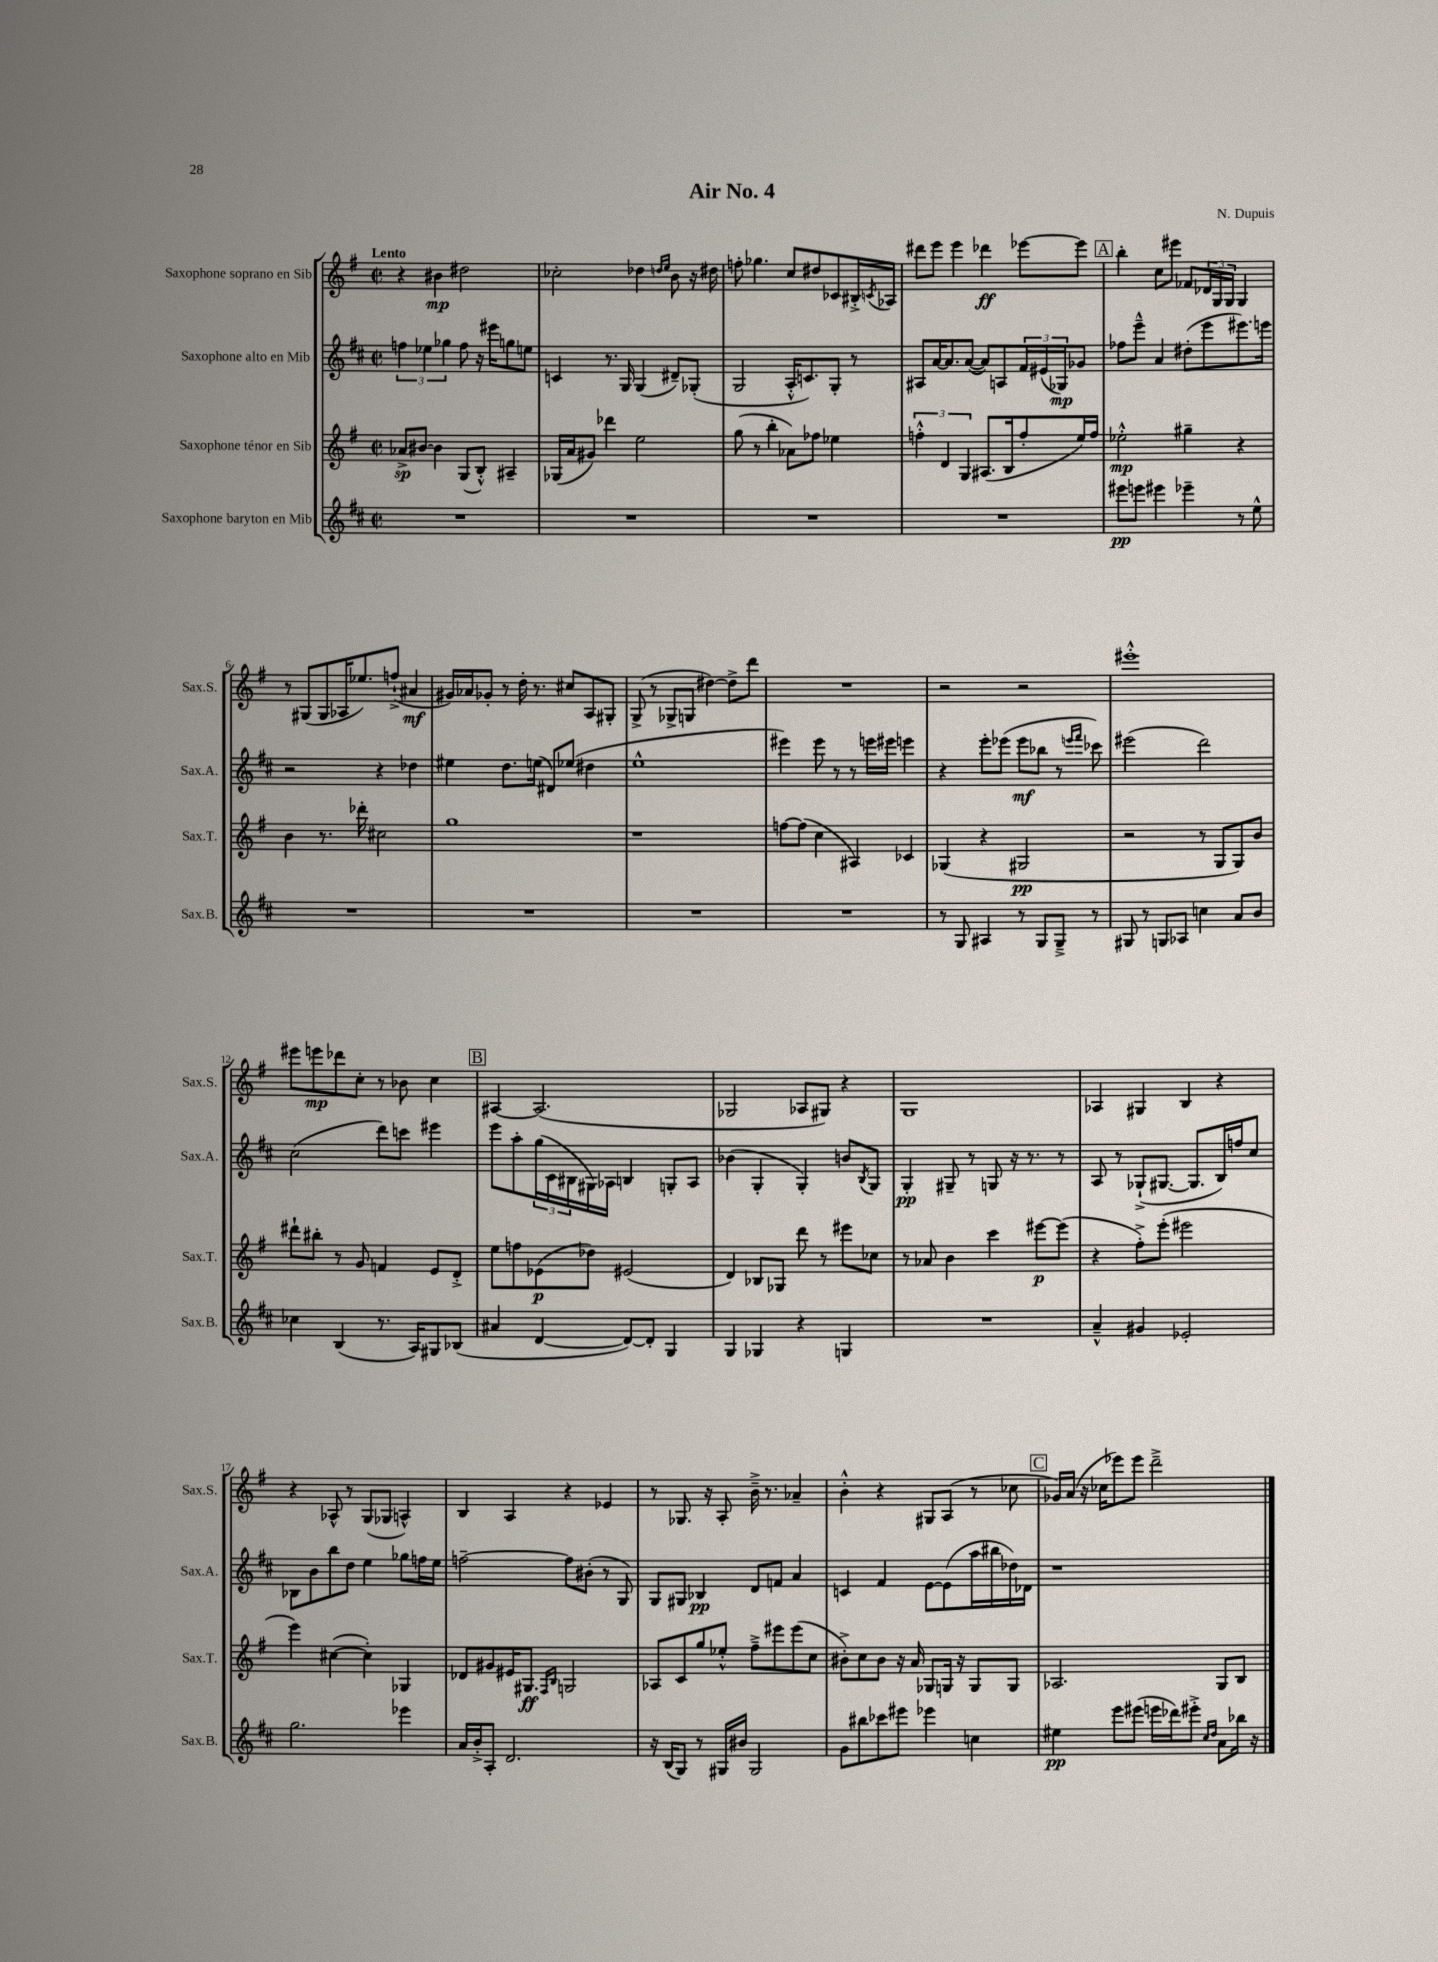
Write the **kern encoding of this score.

**kern	**dynam	**kern	**dynam	**kern	**dynam	**kern	**dynam
*part4	*part4	*part3	*part3	*part2	*part2	*part1	*part1
*staff4	*staff4	*staff3	*staff3	*staff2	*staff2	*staff1	*staff1
*I"Saxophone baryton en Mib	*	*I"Saxophone ténor en Sib	*	*I"Saxophone alto en Mib	*	*I"Saxophone soprano en Sib	*
*I'Sax.B.	*	*I'Sax.T.	*	*I'Sax.A.	*	*I'Sax.S.	*
*clefG2	*	*clefG2	*	*clefG2	*	*clefG2	*
*k[f#c#]	*	*k[f#]	*	*k[f#c#]	*	*k[f#]	*
*M2/2	*	*M2/2	*	*M2/2	*	*M2/2	*
*met(c|)	*	*met(c|)	*	*met(c|)	*	*met(c|)	*
=1	=1	=1	=1	=1	=1	=1	=1
!	!	!	!	!	!	!LO:TX:a:B:t=Lento	!
1r	.	8a-X^/L	sp	6ffn\	.	4r	.
.	.	[8b#X/J	.	.	.	.	.
.	.	.	.	6ee-X\	.	.	.
.	.	4b#\]	.	.	.	4b#X\	mp
.	.	.	.	6gg-X\	.	.	.
.	.	(8G/L	.	8ff\	.	2dd#X\	.
.	.	8B'^^/J)	.	16r	.	.	.
.	.	.	.	16eee#X\KL	.	.	.
.	.	4A#X~/	.	8ggn\	.	.	.
.	.	.	.	8een\J	.	.	.
=2	=2	=2	=2	=2	=2	=2	=2
1r	.	(16G-X/LL	.	4cn/	.	2cc-X'\	.
.	.	16a/J	.	.	.	.	.
.	.	8g#X/J)	.	.	.	.	.
.	.	4ddd-X\	.	8.r	.	.	.
.	.	.	.	16G/	.	.	.
.	.	2ee\	.	(4G/	.	4dd-X\	.
.	.	.	.	.	.	16qqddn/LL	.
.	.	.	.	.	.	16qqee/JJ	.
.	.	.	.	8d#X~/L)	.	8b\	.
.	.	.	.	(8G-X'/J	.	16r	.
.	.	.	.	.	.	16dd#X\	.
=3	=3	=3	=3	=3	=3	=3	=3
1r	.	(8gg\	.	2G/	.	8ffn'\	.
.	.	8r	.	.	.	4.gg-X\	.
.	.	4bb'\	.	.	.	.	.
.	.	8a-X\L)	.	16A'^^/KL	.	8cc/L	.
.	.	.	.	8.cn/)	.	.	.
.	.	8ff-X\J	.	.	.	8dd#X/	.
.	.	4ee-X\	.	8G'/J	.	8c-X/	.
.	.	.	.	8r	.	16B#X'^/L	.
.	.	.	.	.	.	8qcn/	.
.	.	.	.	.	.	16A-X/JJ	.
=4	=4	=4	=4	=4	=4	=4	=4
1r	.	6ffn'^^\	.	8A#X/L	.	8ddd#X\L	.
.	.	.	.	[16a/K	.	8eee\J	.
.	.	6d/	.	.	.	.	.
.	.	.	.	8.a/]	.	.	.
.	.	.	.	.	.	4eee\	.
.	.	6G/	.	.	.	.	.
.	.	.	.	([8a/J	.	.	.
.	.	(8.A#X/L	.	8a/L])	.	4ddd-X\	ff
.	.	.	.	8An/	.	.	.
.	.	16B/k	.	.	.	.	.
.	.	8ff'/	.	24f#/L	.	[8eee-X\L	.
.	.	.	.	(24e#X/	.	.	.
.	.	.	.	24G-X/J)	mp	.	.
.	.	16ee/L)	.	8g-X/J	.	8eee-\J]	.
.	.	16ff/JJ	.	.	.	.	.
!!LO:REH:place=s1:t=A
=5	=5	=5	=5	=5	=5	=5	=5
8eee#X\L	pp	2ee-X'^^\	mp	8ff-X\L	.	4bb'\	.
8eeen\J	.	.	.	8eee~^^\J	.	.	.
4eee#X\	.	.	.	4a/	.	8cc\L	.
.	.	.	.	.	.	8eee#X\J	.
4eee-X~\	.	4gg#X~\	.	(8dd#X'\L	.	8f-X/L	.
.	.	.	.	8eee\	.	24d-X/L	.
.	.	.	.	.	.	24G/	.
.	.	.	.	.	.	24G/JJ	.
8r	.	4r	.	8.eee#X\)	.	4G/	.
8ee^^\	.	.	.	.	.	.	.
.	.	.	.	16eeen\Jk	.	.	.
!!LO:LB:g=z
=6	=6	=6	=6	=6	=6	=6	=6
1r	.	4b\	.	2r	.	8r	.
.	.	.	.	.	.	(8G#X/L	.
.	.	8.r	.	.	.	8G#/	.
.	.	.	.	.	.	16A-X/K	.
.	.	16ddd-X'\	.	.	.	8.ee-X/)	.
.	.	2cc#X\	.	4r	.	.	.
.	.	.	.	.	.	(8ffn`^/J	.
.	.	.	.	4dd-X\	.	4a#X/	mf
=7	=7	=7	=7	=7	=7	=7	=7
1r	.	1gg	.	4ee#X\	.	16g#X/LL)	.
.	.	.	.	.	.	16a-X/J	.
.	.	.	.	.	.	8g-X'/J	.
.	.	.	.	8.dd\L	.	8r	.
.	.	.	.	.	.	16dd'\	.
.	.	.	.	(16een\Jk	.	8.r	.
.	.	.	.	8d#X/L)	.	.	.
.	.	.	.	(8ee-X/J	.	8cc#X/L	.
.	.	.	.	4dd#X\	.	8A/	.
.	.	.	.	.	.	8G#X'/J	.
=8	=8	=8	=8	=8	=8	=8	=8
1r	.	1r	.	1ee^^	.	(8G^/	.
.	.	.	.	.	.	8r	.
.	.	.	.	.	.	8G-X^/L	.
.	.	.	.	.	.	8Gn/J	.
.	.	.	.	.	.	[4dd#X\)	.
.	.	.	.	.	.	8dd#^\L]	.
.	.	.	.	.	.	8ddd\J	.
=9	=9	=9	=9	=9	=9	=9	=9
1r	.	[8ffn\L	.	4eee#X\)	.	1r	.
.	.	(8ff\J]	.	.	.	.	.
.	.	4cc\	.	8eee#\	.	.	.
.	.	.	.	8r	.	.	.
.	.	4A#X/)	.	8r	.	.	.
.	.	.	.	16eeen\LL	.	.	.
.	.	.	.	16eee#X\JJ	.	.	.
.	.	4c-X/	.	4eeen\	.	.	.
=10	=10	=10	=10	=10	=10	=10	=10
8r	.	(4G-X/	.	4r	.	2r	.
8G/	.	.	.	.	.	.	.
4A#X/	.	4r	.	8eee'\L	.	.	.
.	.	.	.	(8eee-X\J	.	.	.
8r	.	2G#X/	pp	8eee-\L	mf	2r	.
8G/L	.	.	.	8bb-X\J	.	.	.
8G~^/J	.	.	.	8r	.	.	.
.	.	.	.	16qqeeen/LL	.	.	.
.	.	.	.	16qqfff#/JJ	.	.	.
8r	.	.	.	8ccc-X\)	.	.	.
=11	=11	=11	=11	=11	=11	=11	=11
8G#X/	.	2r	.	(2eee#X\	.	1eee#X'^^	.
8r	.	.	.	.	.	.	.
8Gn/L	.	.	.	.	.	.	.
8A-X/J	.	.	.	.	.	.	.
4ccn\	.	8r	.	2ddd\)	.	.	.
.	.	8G/L	.	.	.	.	.
8a/L	.	8G/)	.	.	.	.	.
8b/J	.	8b/J	.	.	.	.	.
!!LO:LB:g=z
=12	=12	=12	=12	=12	=12	=12	=12
4cc-X\	.	8ddd#X`\L	.	(2cc#\	.	8eee#X\L	.
.	.	8bb#X'\J	.	.	.	8eeen\	mp
(4B/	.	8r	.	.	.	8ddd-X\	.
.	.	8g/	.	.	.	8cc'\J	.
8.r	.	4fn/	.	8ddd\L)	.	8r	.
.	.	.	.	8cccn\J	.	8b-X\	.
16A/KL)	.	.	.	.	.	.	.
8G#X/	.	8e/L	.	4eee#X\	.	4cc\	.
(8B-X/J	.	8d'^/J	.	.	.	.	.
!!LO:REH:place=s1:t=B
=13	=13	=13	=13	=13	=13	=13	=13
4a#X/	.	8ee\L	.	8eee\L	.	[4A#X/	.
.	.	8ffn\	.	8aa'\	.	.	.
[4d/	.	(8e-X\	p	(24gg\L	.	(2.A#/]	.
.	.	.	.	24c#\	.	.	.
.	.	.	.	24B#X\	.	.	.
.	.	8dd-X\J)	.	16G#X\)	.	.	.
.	.	.	.	16A-X\JJ	.	.	.
8d/L_)	.	(2e#X/	.	4Bn/	.	.	.
8d'/J]	.	.	.	.	.	.	.
4G/	.	.	.	8Gn'/L	.	.	.
.	.	.	.	8A-/J	.	.	.
=14	=14	=14	=14	=14	=14	=14	=14
4G/	.	4d/)	.	(4b-X\	.	2G-X/	.
4G-X/	.	8B-X/L	.	4G'/	.	.	.
.	.	8G-X/J	.	.	.	.	.
4r	.	8ddd\	.	4G'/)	.	8A-X/L	.
.	.	8r	.	.	.	8G#X/J)	.
4Gn/	.	8eee#X\L	.	8bn/L	.	4r	.
.	.	.	.	8qB/	.	.	.
.	.	8cc-X\J	.	8G/J	.	.	.
=15	=15	=15	=15	=15	=15	=15	=15
1r	.	8r	.	4G'/	pp	1G	.
.	.	8a-X/	.	.	.	.	.
.	.	4b\	.	8G#X~/	.	.	.
.	.	.	.	8r	.	.	.
.	.	4ccc\	.	8Gn/	.	.	.
.	.	.	.	16r	.	.	.
.	.	.	.	8.r	.	.	.
.	.	[8eee#X\L	p	.	.	.	.
.	.	(8eee#\J]	.	8r	.	.	.
=16	=16	=16	=16	=16	=16	=16	=16
4a~^^/	.	4r	.	8A/	.	4A-X/	.
.	.	.	.	8r	.	.	.
4g#X/	.	8ff#'^\L)	.	(8G-X`^/L	.	4G#X/	.
.	.	(8eee'\J	.	[8.G#X/J	.	.	.
2e-X'/	.	2eee#X\	.	.	.	4B/	.
.	.	.	.	8.G#/L]	.	.	.
.	.	.	.	16B/L)	.	4r	.
.	.	.	.	16ffn/J	.	.	.
.	.	.	.	8cc#/J	.	.	.
!!LO:LB:g=z
=17	=17	=17	=17	=17	=17	=17	=17
2.gg\	.	4eee\)	.	8B-X\L	.	4r	.
.	.	.	.	8b\	.	.	.
.	.	([4cc#X\	.	8bb\	.	8A-X^^/	.
.	.	.	.	8dd\J	.	8r	.
.	.	4cc#'\])	.	4ee\	.	(8G/L	.
.	.	.	.	.	.	8G-X/J	.
4eee-X\	.	4G-X/	.	8gg-X\L	.	4An^^/)	.
.	.	.	.	16ffn\L	.	.	.
.	.	.	.	16ee\JJ	.	.	.
=18	=18	=18	=18	=18	=18	=18	=18
16a/LL	.	8d-X/L	.	[2ffn~\	.	4B/	.
16b'^/J	.	.	.	.	.	.	.
8A'/J	.	8g#X/	.	.	.	.	.
2.d/	.	16e#X/K	.	.	.	4A/	.
.	.	8.G#X/J	ff	.	.	.	.
.	.	16qqF#/LL	.	.	.	.	.
.	.	16qqB/JJ	.	.	.	.	.
.	.	2Gn/	.	8ff\L]	.	4r	.
.	.	.	.	(8b#X'\J	.	.	.
.	.	.	.	8r	.	4e-X/	.
.	.	.	.	8G/)	.	.	.
=19	=19	=19	=19	=19	=19	=19	=19
16r	.	8A-X/L	.	8G/L	.	8r	.
(16B/KL	.	.	.	.	.	.	.
8G/J)	.	8c/	.	8G#X/J	.	8.G-X/	.
8r	.	8gg/	.	4B-X/	pp	.	.
.	.	.	.	.	.	16r	.
16G#X/LL	.	8ee-X'^^/J	.	.	.	8A'/	.
16b#X/JJ	.	.	.	.	.	.	.
2G#/	.	8ff#~^\L	.	8d/L	.	16b~^\	.
.	.	.	.	.	.	8.r	.
.	.	8eee#X\	.	8fn/J	.	.	.
.	.	(8eee#\	.	4a/	.	4a-X~/	.
.	.	8cc\J	.	.	.	.	.
=20	=20	=20	=20	=20	=20	=20	=20
8g\L	.	8b#X'^\L)	.	4cn/	.	4b'^^\	.
8bb#X\	.	8cc\	.	.	.	.	.
8ccc-X\	.	8b#\J	.	4f#/	.	4r	.
8eee#X\J	.	16r	.	.	.	.	.
.	.	16a/	.	.	.	.	.
4eee-X\	.	8G-X/L	.	[8e\L	.	8G#X/L	.
.	.	16Gn/Jk	.	(8e\]	.	(8A/J	.
.	.	16r	.	.	.	.	.
4ccn\	.	8G/L	.	16aa\L	.	8r	.
.	.	.	.	16bb#X\	.	.	.
.	.	8G/J	.	16dd-X\)	.	8cc-X\	.
.	.	.	.	16d-X\JJ	.	.	.
!!LO:REH:place=s1:t=C
=21	=21	=21	=21	=21	=21	=21	=21
4ee#X\	pp	2.A-X/	.	1r	.	16g-X/LL)	.
.	.	.	.	.	.	(16a/JJ	.
.	.	.	.	.	.	16r	.
.	.	.	.	.	.	16cc-X\KL	.
8eee\L	.	.	.	.	.	8eee-X\)	.
(8eee#X\J	.	.	.	.	.	8eee-\J	.
16eeen\LL	.	.	.	.	.	2ddd~^\	.
16ddd-X\J)	.	.	.	.	.	.	.
8eee#X'^\J	.	.	.	.	.	.	.
16qqcc#/LL	.	.	.	.	.	.	.
16qqdd/JJ	.	.	.	.	.	.	.
8a\L	.	8G/L	.	.	.	.	.
16bb-X\Jk	.	8B/J	.	.	.	.	.
16r	.	.	.	.	.	.	.
==	==	==	==	==	==	==	==
*-	*-	*-	*-	*-	*-	*-	*-
